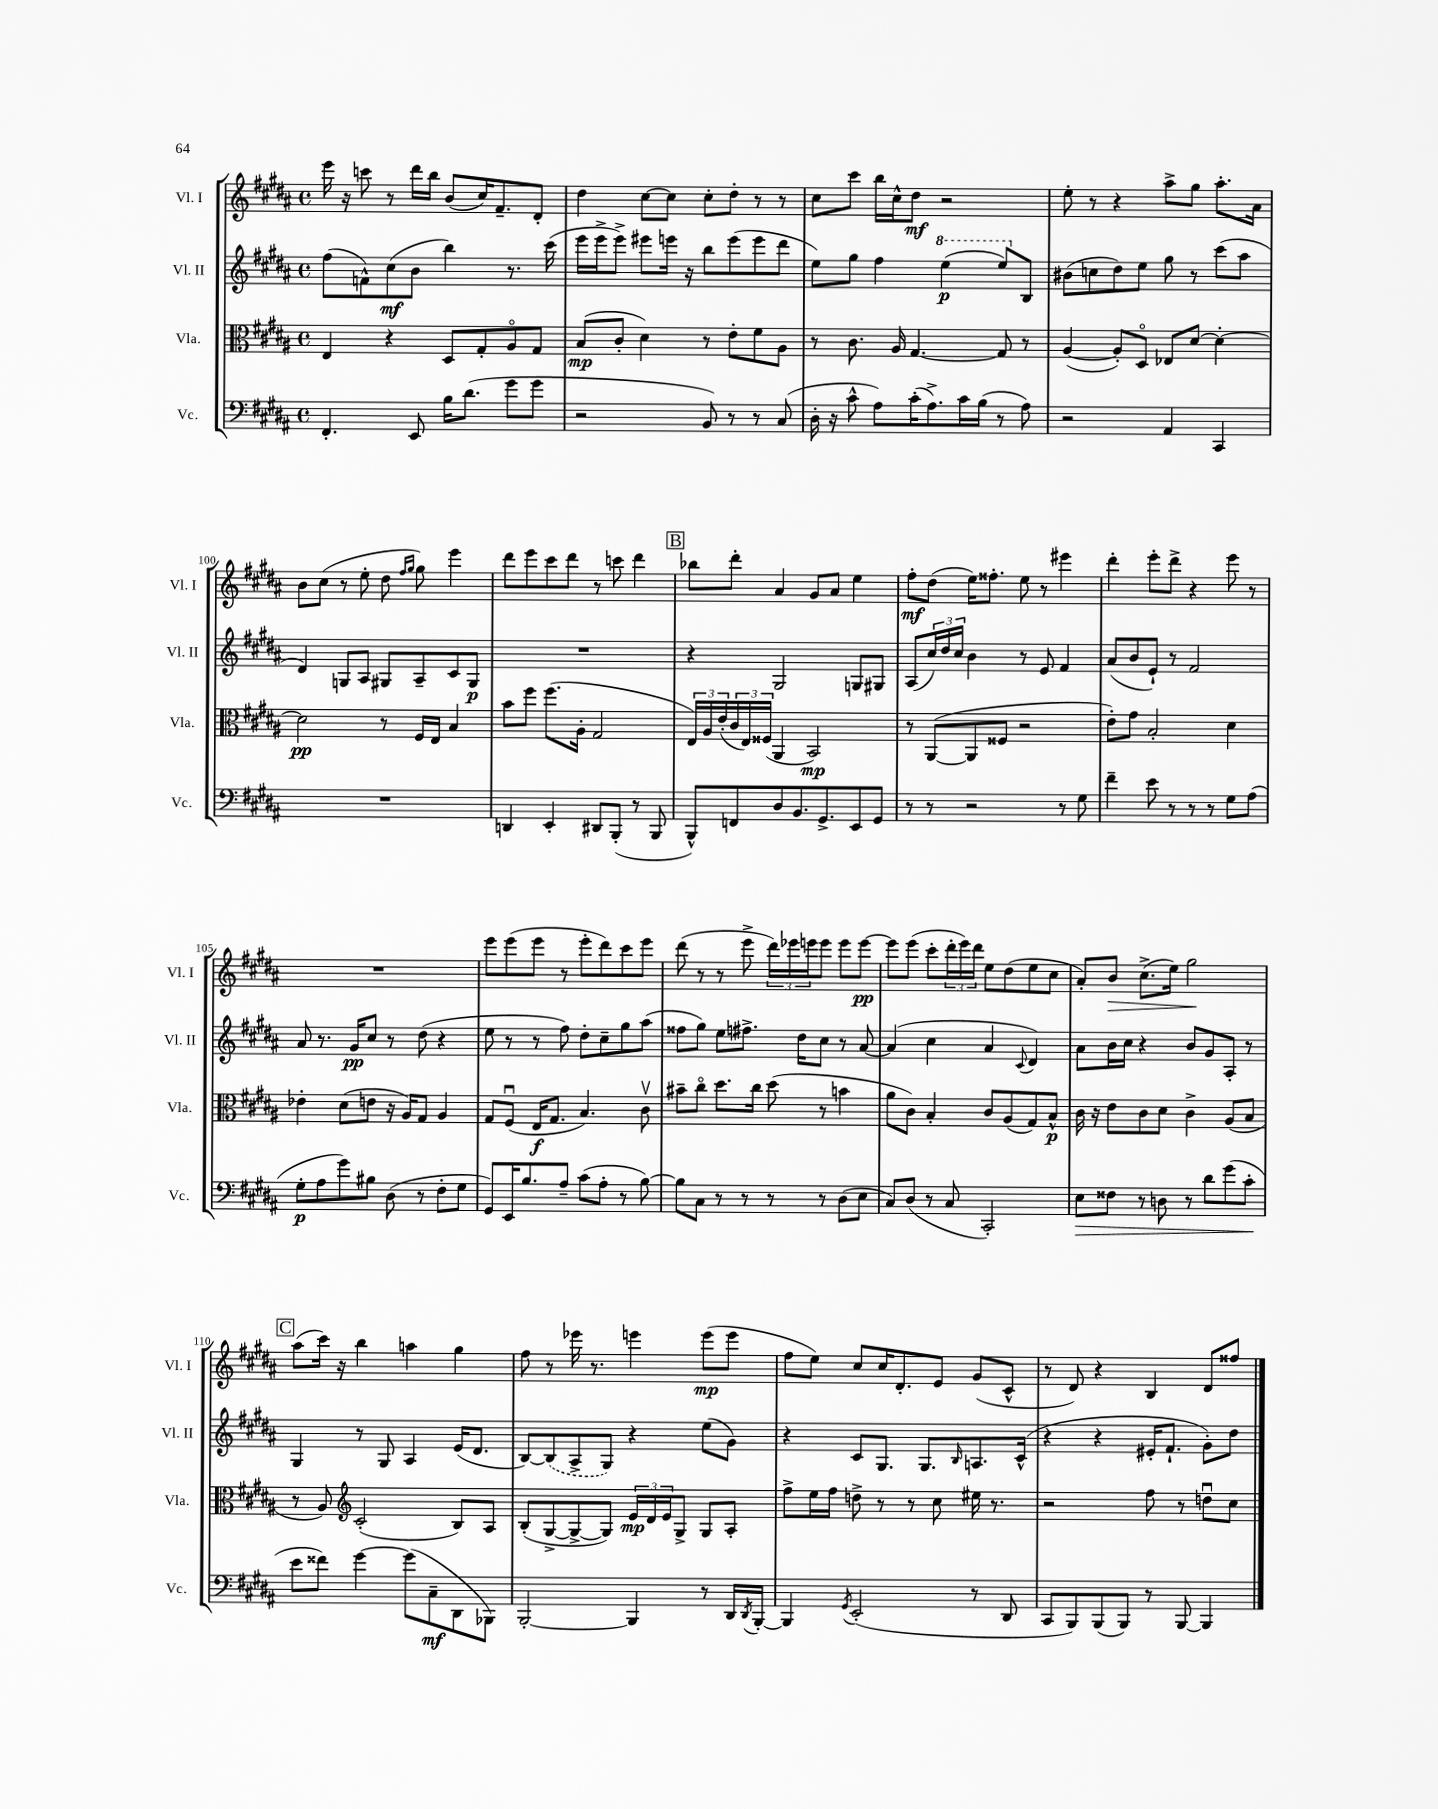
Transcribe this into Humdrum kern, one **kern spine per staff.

**kern	**kern	**kern	**kern
*staff4	*staff3	*staff2	*staff1
*clefF4	*clefC3	*clefG2	*clefG2
*k[f#c#g#d#a#]	*k[f#c#g#d#a#]	*k[f#c#g#d#a#]	*k[f#c#g#d#a#]
*M4/4	*M4/4	*M4/4	*M4/4
*met(c)	*met(c)	*met(c)	*met(c)
4.FF#'	4E	(8ff#	16eee
.	.	.	16r
.	.	8f^^)	8ccc
.	4r	(8cc#	8r
8EE	.	8b	16ddd#
.	.	.	16bb
16B	8D#	4bb)	(8b
(8.d#	.	.	.
.	8G#'	.	16cc#)
.	.	.	8.f#~
8g#	8A#o	8.r	.
8g#	8G#	.	8d#'
.	.	(16ccc#	.
=	=	=	=
2r	(8B	16eee	4dd#
.	.	16eee^	.
.	8c#'	8eee^)	.
.	4d#)	8eee#	[8cc#
.	.	16eee	8cc#]
.	.	16r	.
8BB)	8r	8bb	8cc#'
8r	8e'	(8eee	8dd#'
8r	8f#	8eee	8r
(8C#	8A#	8ddd#	8r
=	=	=	=
16D#'	8r	8ee)	8cc#
16r	.	.	.
8c#^^	8.c#	8gg#	8ccc#
8A#)	.	4ff#	16bb
.	16A#	.	16cc#^^
(16c#'	[4.G#	.	8dd#
8.A#^)	.	.	.
.	.	(4eee	2r
16c#	.	.	.
(16B	.	.	.
8r	8G#]	8eee)	.
8A#)	8r	8B	.
=	=	=	=
2r	([4A#	(8b#	8ee'
.	.	8cc	8r
.	8A#'])	8dd#)	4r
.	8D#o	8ee	.
4AA#	8E-	8gg#	8aa#^
.	[8d#	8r	8gg#
4CC#	4d#'_	(8ccc#	8.aa#'
.	.	8aa#	.
.	.	.	16a#
=	=	=	=
1r	2d#]	4d#)	8b
.	.	.	(8cc#
.	.	8G	8r
.	.	8A#	8ee'
.	8r	8G#	8dd#
.	.	.	16qqff#
.	.	.	16qqgg#
.	16F#	8A#~	8gg#)
.	16E	.	.
.	4B	8c#	4eee
.	.	8G#	.
=	=	=	=
4DD	8b	1r	8ddd#
.	8ff#	.	8eee
4EE'	(8.ff#	.	8ccc#
.	.	.	8ddd#
.	16A#'	.	.
8DD#	2G#	.	8r
(8BBB'	.	.	8ccc
8r	.	.	4ddd#
8BBB	.	.	.
=	=	=	=
8BBB^^)	24E)	4r	8bb-
.	24A#	.	.
.	(24e'	.	.
8FF	24c#	.	8ddd#'
.	24E)	.	.
.	(24F##	.	.
8D#	4AA#	2G#	4a#
8.BB	.	.	.
.	2BB)	.	8g#
8.GG#^	.	.	.
.	.	.	8a#
8EE	.	8G	4ee
8GG#	.	8G#	.
=	=	=	=
8r	8r	(8A#	8ff#'
8r	([8AA#	24cc#)	(8dd#
.	.	24dd#	.
.	.	24cc#	.
2r	8AA#]	4b	16ee)
.	.	.	8.ff##'
.	8F##	.	.
.	2r	8r	8ee
.	.	8e	8r
8r	.	4f#	4eee#
8G#	.	.	.
=	=	=	=
4f#~	8e')	(8a#	4ddd#'
.	8g#	8b	.
8e	2B'	8e`)	8eee'
8r	.	8r	8ddd#^
8r	.	2f#	4r
8r	.	.	.
8G#	4d#	.	8eee
(8A#	.	.	8r
=	=	=	=
8G#'	4e-'	8a#	1r
8A#	.	8.r	.
8g#)	(8d#	.	.
.	.	16g#	.
8B#	8e	8cc#	.
(8D#	16r	8r	.
.	16A#)	.	.
8r	8G#	(8dd#	.
8F#'	4A#	4r	.
8G#	.	.	.
=	=	=	=
8GG#)	8G#	8ee	8eee
16EE	(8F#u	8r	(8eee
8.B	.	.	.
.	16E	8r	8eee
.	8.G#	.	.
8A#~	.	8ff#)	8r
(8c#	4.B)	8dd#'	8eee'
8A#'	.	8cc#~	8ddd#)
8r	.	8gg#	8ccc#
[8B)	8c#v	(8aa#	8eee
=	=	=	=
8B]	8b#~	8ff##	(8ddd#
8C#	8cc#o	8gg#)	8r
8r	8.dd#	8ee	8r
8r	.	8.ff#^	8eee^
.	16cc#	.	.
8r	(8dd#	.	24ddd#)
.	.	.	24eee-
.	.	16dd#	.
.	.	.	24eee
8r	8r	8cc#	8eee
(8D#	4b	8r	8eee
8E	.	[8a#	[8eee
=	=	=	=
8C#)	8a#	(4a#]	8eee]
(8D#	8c#)	.	(8eee
8r	4B'	4cc#	8ccc#'
8C#	.	.	24ddd#'
.	.	.	24eee)
.	.	.	24ddd#
2CC#')	8c#	4a#	8ee
.	(8A#	.	(8dd#
.	.	8qqc#	.
.	8G#)	4d#)	8ee
.	8B^^	.	8cc#
=	=	=	=
8E	16c#	8a#	8a#')
.	16r	.	.
8F##	8e	16b	8b
.	.	16cc#	.
8r	8c#	4r	(8.cc#^
8D	8d#	.	.
.	.	.	16ee)
8r	4c#^	8b	2gg#
8d#	.	8g#	.
(8g#	(8A#	8A#'	.
8c#'	8B	8r	.
=	=	=	=
8e	8r	4G#	(8aa#
8f##)	8A#)	.	16ccc#)
.	.	.	16r
*	*clefG2	*	*
[4g#	(2c#'	8r	4bb
.	.	8G#	.
(8g#]	.	4A#	4aa
8C#~	.	.	.
8DD#	8B)	(16e	4gg#
.	.	8.d#	.
8BBB-)	8A#	.	.
=	=	=	=
[2BBB'	(8B'	[8B)	8ff#
.	[8G#^	(8B]	8r
.	8G#^_	8A#^	16eee-
.	.	.	8.r
.	8G#])	8G#)	.
4BBB]	24e	4r	4eee
.	24d#	.	.
.	24e	.	.
.	8G#^	.	.
8r	8G#	(8ee	(8eee
16DD#	8A#'	8g#)	8eee
8qDD#	.	.	.
[16BBB'	.	.	.
=	=	=	=
4BBB]	8ff#^	4r	8ff#
.	16ee	.	8ee)
.	16ff#	.	.
8qGG#	.	.	.
(2EE'	8dd^	8c#	8cc#
.	8r	8.G#	16cc#
.	.	.	8.d#'
.	8r	.	.
.	.	8.G#	.
.	8cc#	.	8e
.	.	16qqB	.
8r	16ee#	8.A	(8g#
.	8.r	.	.
8DD#	.	.	8c#^^
.	.	(16c#^^	.
=	=	=	=
8CC#	2r	4r	8r
8BBB)	.	.	8d#)
(8BBB	.	4r	4r
8BBB)	.	.	.
8r	8ff#	16e#'	4B
.	.	8.f#`	.
[8BBB	8r	.	.
4BBB]	8ddu	8g#')	8d#
.	8cc#	8dd#	8ff##
==	==	==	==
*-	*-	*-	*-
